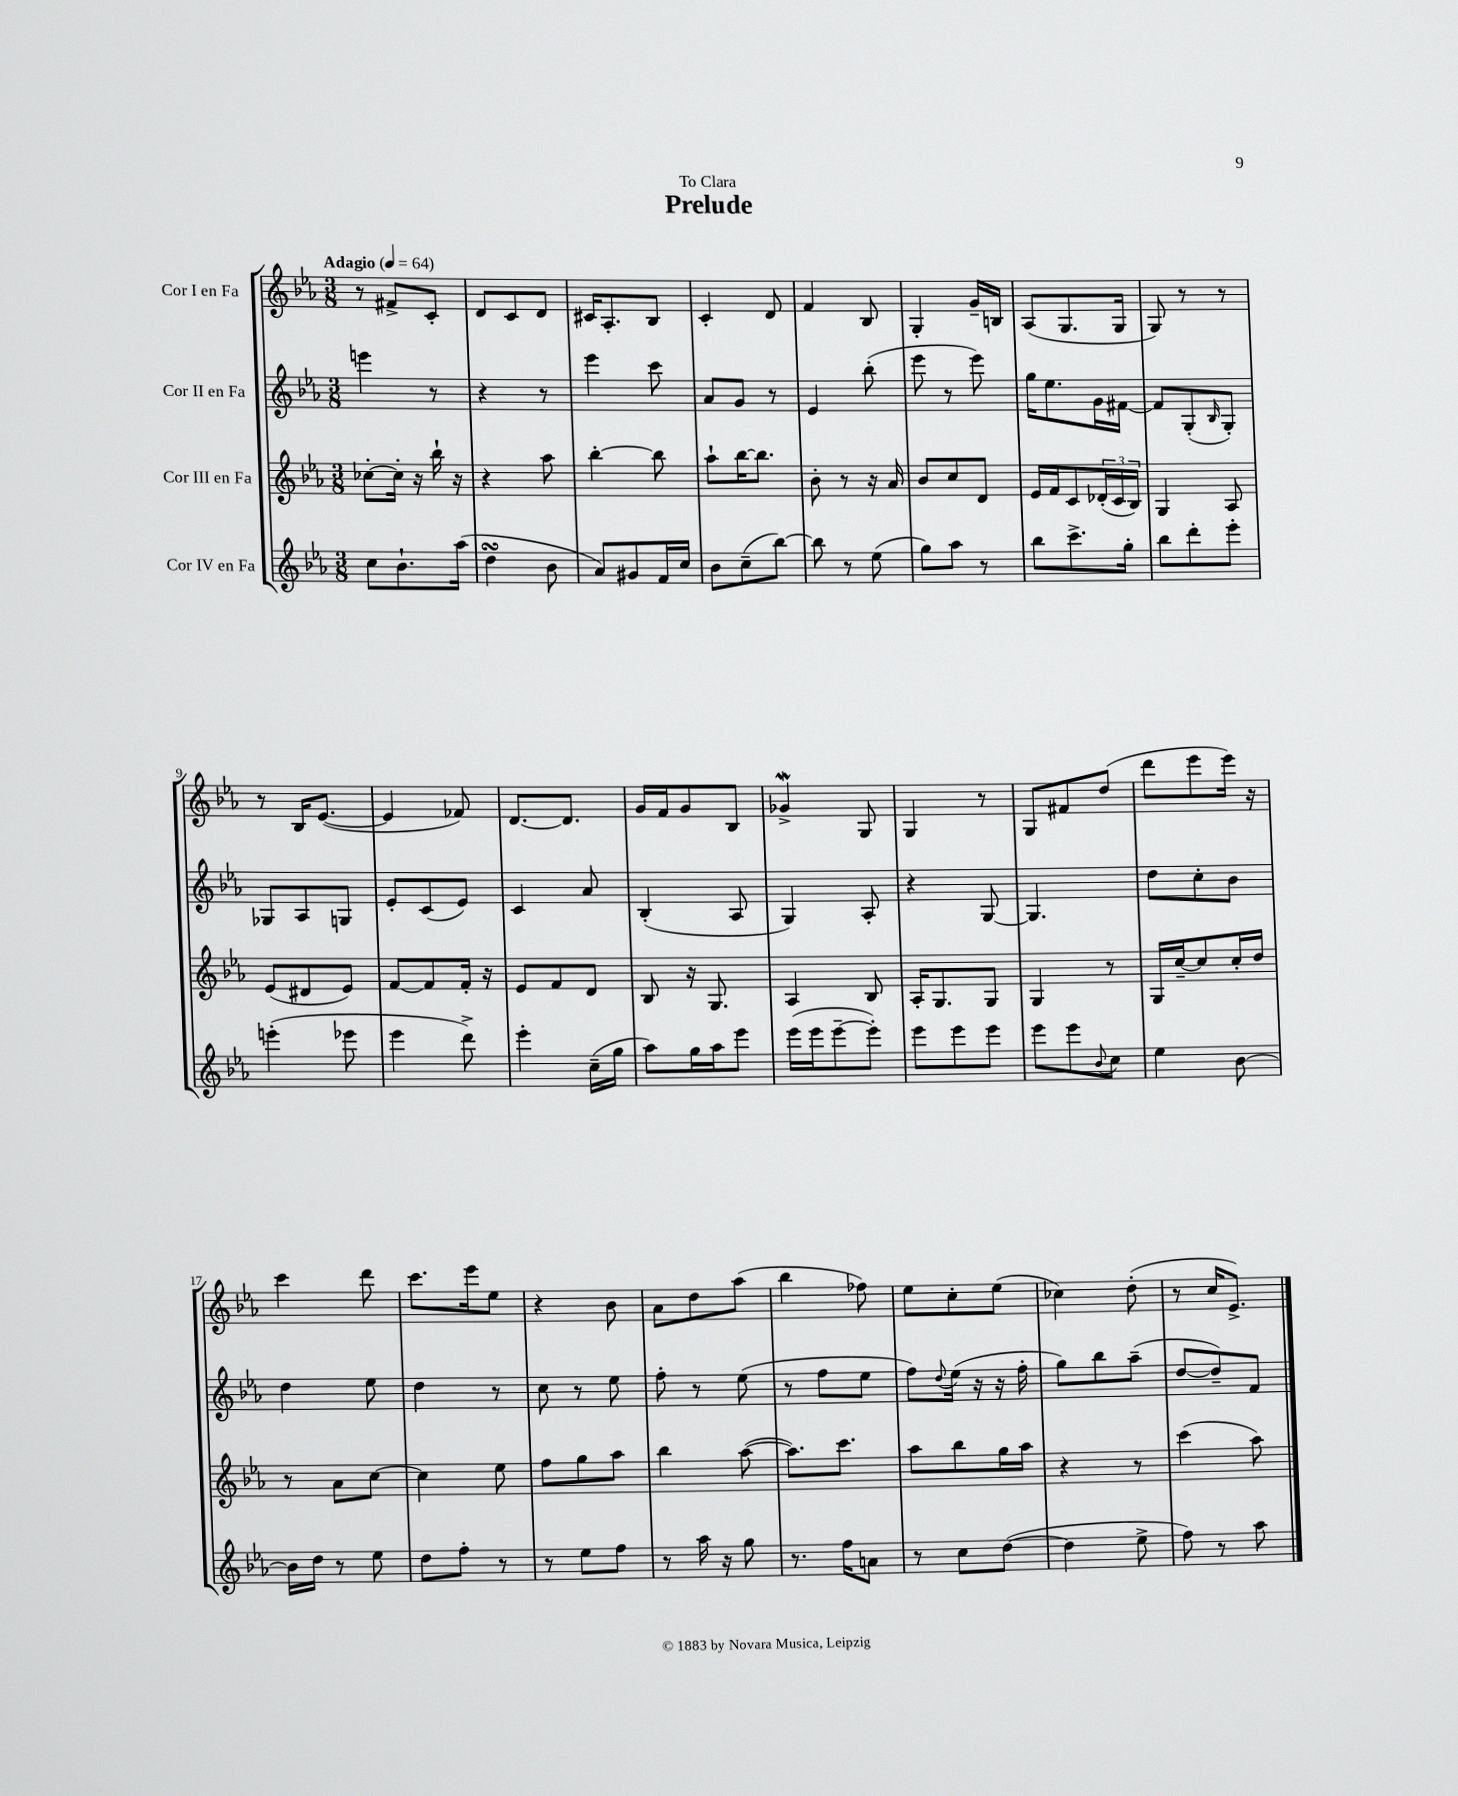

**kern	**kern	**kern	**kern
*staff4	*staff3	*staff2	*staff1
*clefG2	*clefG2	*clefG2	*clefG2
*k[b-e-a-]	*k[b-e-a-]	*k[b-e-a-]	*k[b-e-a-]
*M3/8	*M3/8	*M3/8	*M3/8
*MM64	*MM64	*MM64	*MM64
8cc\L	[8cc-'\L	4eee\	8r
8.b-`\	16cc-'\]Jk	.	8f#^/L
.	16r	.	.
.	16bb-`\	8r	8c'/J
(16aa-\Jk	16r	.	.
=	=	=	=
4dd\	4r	4r	8d/L
.	.	.	8c/
8b-\	8aa-\	8r	8d/J
=	=	=	=
8a-/L)	[4bb-'\	4eee-\	16c#/LK
.	.	.	8.A-'/
8g#/	.	.	.
16f/L	8bb-\]	8ccc\	8B-/J
16cc/JJ	.	.	.
=	=	=	=
8b-\L	8aa-`\L	8a-/L	4c'/
(8cc~\	[16bb-\K	8g/J	.
.	8.bb-\]J	.	.
[8bb-\J)	.	8r	8d/
=	=	=	=
8bb-\]	8b-'\	4e-/	4f/
8r	8r	.	.
(8ee-\	16r	(8bb-'\	8B-/
.	16a-/	.	.
=	=	=	=
8gg\L)	8b-/L	8eee-\	4G'/
8aa-\J	8cc/	8r	.
8r	8d/J	8eee-\)	16g~/LL
.	.	.	16B/JJ
=	=	=	=
8bb-\L	16e-/LL	16gg\LK	(8A-/L
.	16f/J	8.ee-\	.
8.ccc^\	8c/	.	8.G/
.	(24d-'/L	16g\L	.
.	24c/	.	.
16gg'\Jk	.	[16f#\JJ	16G/Jk
.	24B-/JJ)	.	.
=	=	=	=
8bb-\L	4G/	8f#/]L	8G/)
8ddd'\	.	(8G'/	8r
.	.	16qqB-/	.
8eee-'\J	8A-/	8G'/J)	8r
=	=	=	=
(4eee'\	(8e-/L	8G-/L	8r
.	8d#/	8A-/	16B-/LK
.	.	.	([8.e-/J
8eee-\	8e-/J)	8G/J	.
=	=	=	=
4eee-\	[8f/L	8e-'/L	4e-/]
.	8f/]	(8c/	.
8ddd^\)	16f'/Jk	8e-/J)	8f-/)
.	16r	.	.
=	=	=	=
4eee-'\	8e-/L	4c/	[8.d/L
.	8f/	.	.
.	.	.	8.d/]J
(16cc~\LL	8d/J	8a-/	.
16gg\JJ	.	.	.
=	=	=	=
8aa-\L)	8B-/	(4B-'/	16g/LL
.	.	.	16f/J
16gg\L	16r	.	8g/
16aa-\J	8.G/	.	.
8eee-\J	.	8A-/	8B-/J
=	=	=	=
(16eee-\LL	4A-/	4G/)	4g-^/
16eee-\J	.	.	.
[8eee-~\	.	.	.
8eee-'\]J)	8B-/	8A-'/	8G/
=	=	=	=
8eee-\L	16A-'/LK	4r	4G/
.	8.G/	.	.
8eee-\	.	.	.
8eee-\J	8G/J	[8G/	8r
=	=	=	=
8eee-\L	4G/	4.G/]	8G/L
8eee-\	.	.	8f#/
8qqb-/	.	.	.
8cc\J	8r	.	(8dd/J
=	=	=	=
4ee-\	16G/LL	8dd\L	8ddd\L
.	[16cc~/J	.	.
.	8cc/]	8cc'\	8eee-\
[8b-\	16cc'/L	8b-\J	16eee-\Jk)
.	16dd/JJ	.	16r
=	=	=	=
16b-\]LL	8r	4dd\	4ccc\
16dd\JJ	.	.	.
8r	8a-\L	.	.
8ee-\	[8cc\J	8ee-\	8ddd\
=	=	=	=
8dd\L	4cc\]	4dd\	8.ccc\L
8ff'\J	.	.	.
.	.	.	16eee-\k
8r	8ee-\	8r	8ee-\J
=	=	=	=
8r	8ff\L	8cc\	4r
8ee-\L	8gg\	8r	.
8ff\J	8aa-\J	8ee-\	8b-\
=	=	=	=
8r	4bb-\	8ff'\	8a-\L
16aa-\	.	8r	8dd\
16r	.	.	.
8gg\	([8aa-\	(8ee-\	(8aa-\J
=	=	=	=
8.r	8.aa-\]L)	8r	4bb-\
.	.	8ff\L	.
16ff\LK	8.ccc\J	.	.
8a\J	.	8ee-\J	8ff-\)
=	=	=	=
8r	8aa-\L	8ff\L)	8ee-\L
.	.	8qqdd/	.
8cc\L	8bb-\	(16ee-\Jk	8cc'\
.	.	16r	.
([8dd\J	16gg\L	16r	(8ee-\J
.	16aa-\JJ	16ff'\	.
=	=	=	=
4dd\]	4r	8gg\L)	4cc-\)
.	.	8bb-\	.
8ee-^\	8r	(8aa-~\J	(8dd'\
=	=	=	=
8ff\)	(4ccc\	[8dd/L	8r
8r	.	8dd~/])	16cc/LK
.	.	.	8.e-^/J)
8aa-\	8aa-\)	8f/J	.
==	==	==	==
*-	*-	*-	*-
